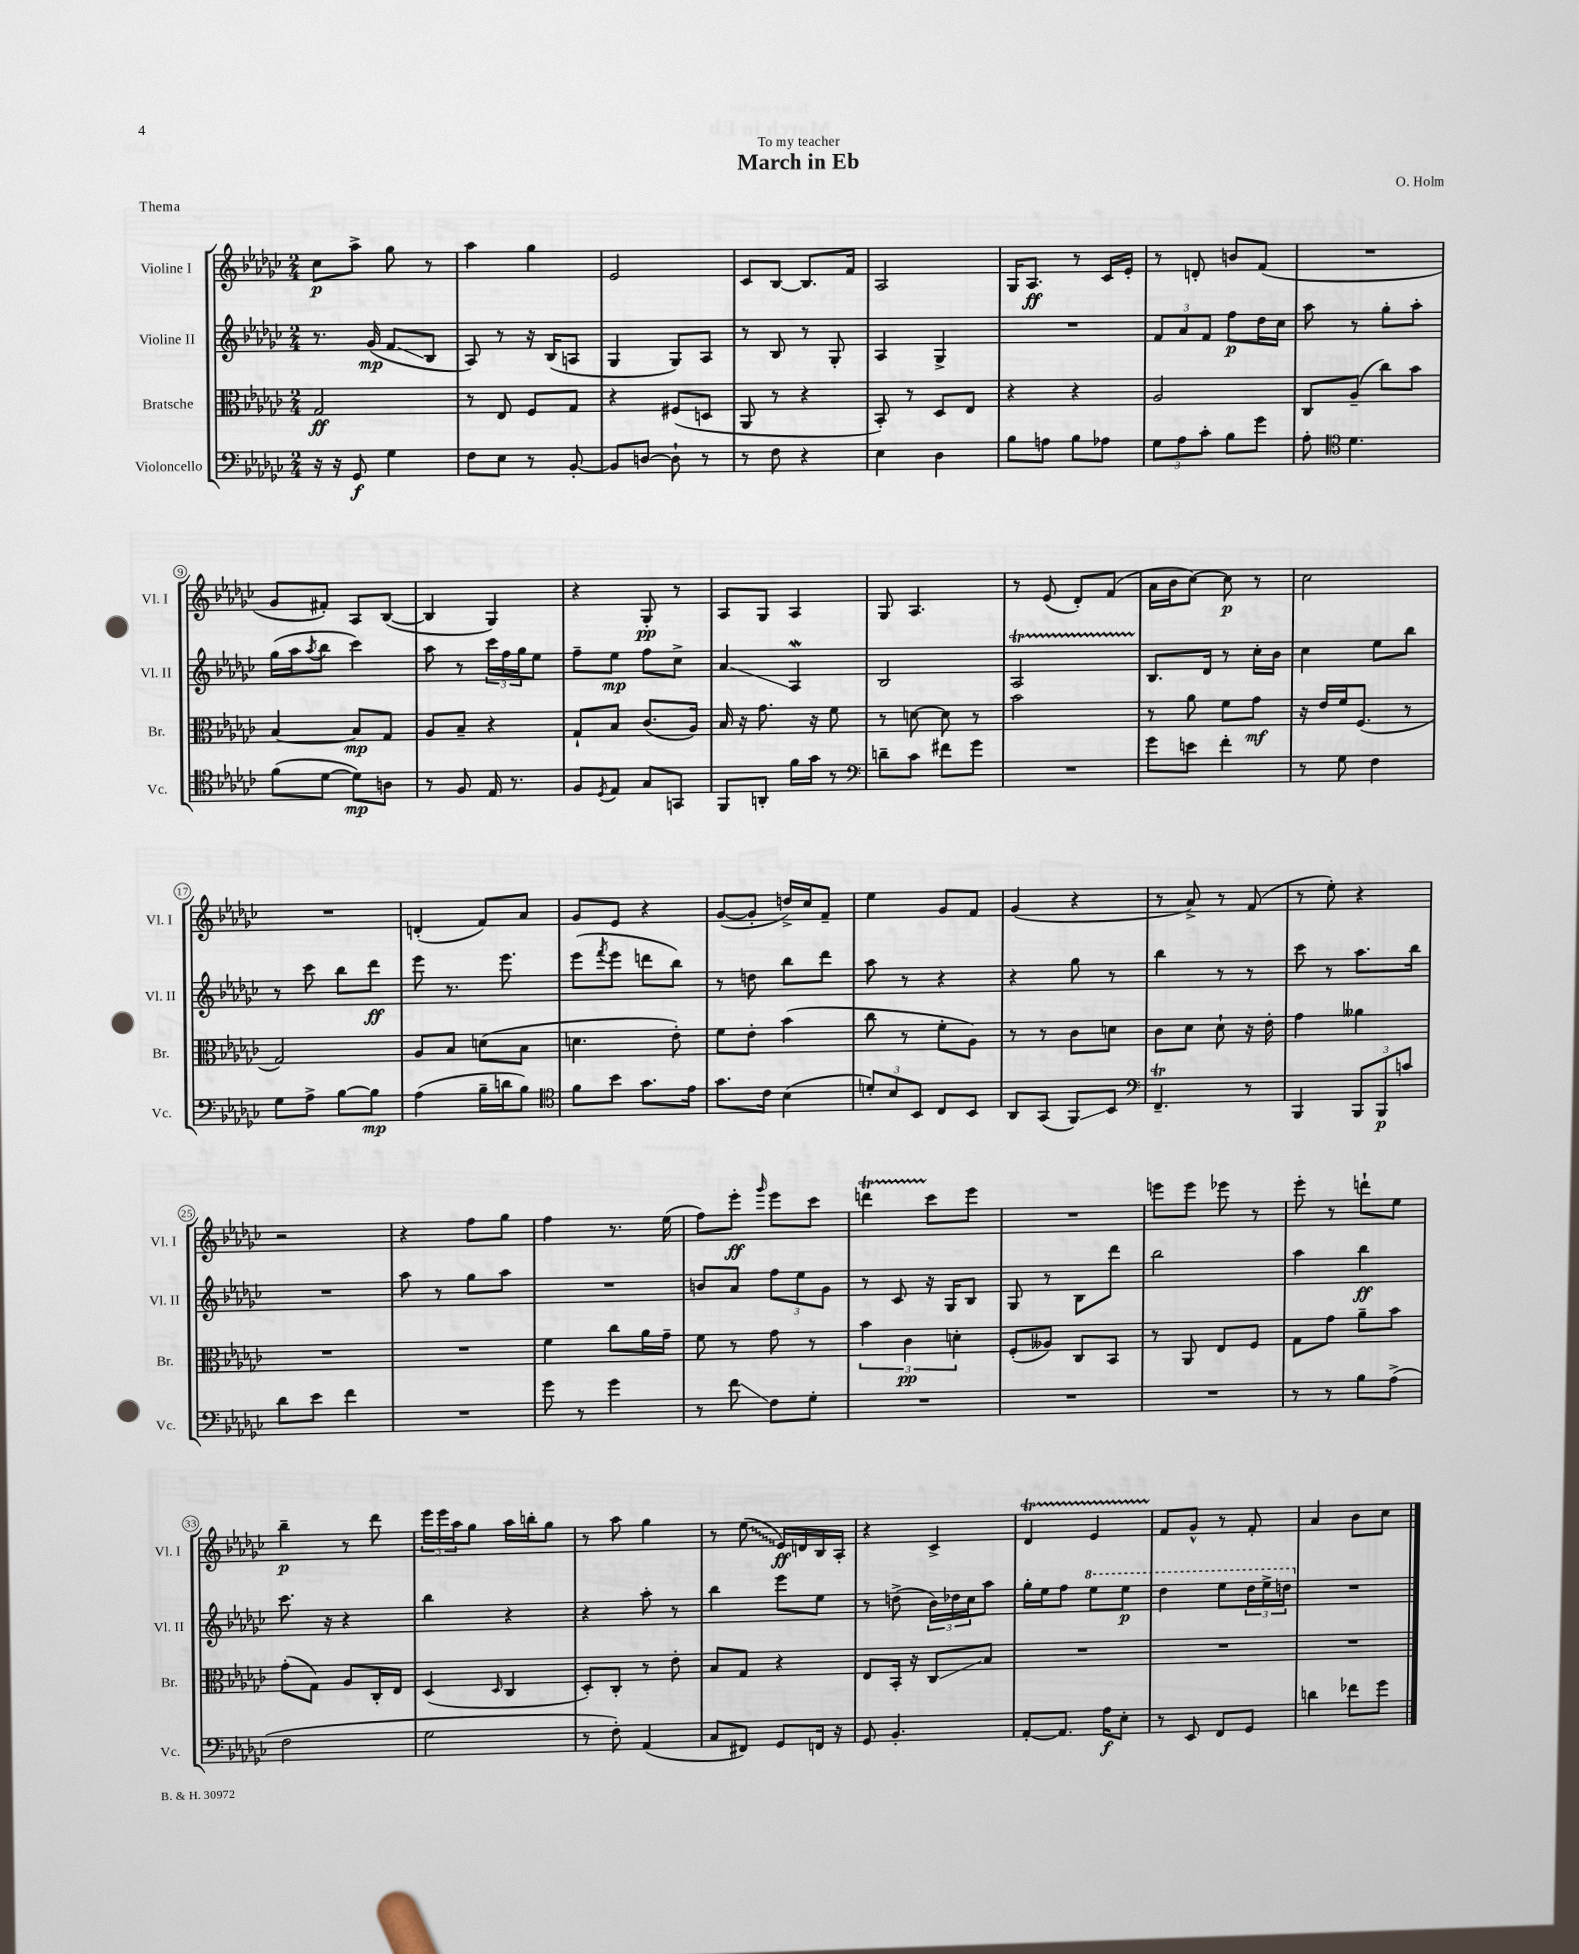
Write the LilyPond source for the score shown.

\header { title = "March in Eb" composer = "O. Holm" dedication = "To my teacher" piece = "Thema" }
<<
\new StaffGroup <<
\new Staff = "s0" \with { instrumentName = "Violine I" shortInstrumentName = "Vl. I" } {
    \clef treble \key ges \major \numericTimeSignature \time 2/4
    ces''8\p aes''8-> ges''8 r8 |
    aes''4 ges''4 |
    ees'2 |
    ces'8 bes8~ bes8. f'16 |
    aes2 |
    ges16 aes8.\ff r8 ces'16 ees'16-. |
    r8 d'8-. b'8 f'8( |
    R2 |
    ges'8 fis'8-.) aes8 bes8~( |
    bes4 ges4) |
    r4 ges8-.\pp r8 |
    aes8 ges8 aes4 |
    ges8 aes4. |
    r8 ees'8( des'8-.) f'8( |
    aes'16 bes'16 ces''8~) ces''8\p r8 |
    ces''2 |
    R2 |
    d'4-.( f'8) aes'8 |
    ges'8 ees'8 r4 |
    ges'8~( ges'8-. d''16->) ces''16 f'8-- |
    ees''4 ges'8 f'8 |
    ges'4( r4 |
    r8 aes'8->) r8 f'8( |
    r8 ees''8-.) r4 |
    r2 |
    r4 f''8 ges''8 |
    f''4 r8. ees''16( |
    f''8) ees'''8-.\ff \grace { ges'''16 } ees'''8 ces'''8 |
    d'''4\startTrillSpan ces'''8\stopTrillSpan ees'''8 |
    R2 |
    e'''8 e'''8 ees'''8 r8 |
    ees'''8-. r8 d'''8-! ees''8 |
    bes''4--\p r8 des'''8 |
    \tuplet 3/2 { ees'''16 ees'''16 aes''16 } ges''8 aes''16 b''16-. ges''8 |
    r8 aes''8 ges''4 |
    r8 \once \override Glissando.style = #'zigzag ees''8\glissando( ees'16\ff) d'16 bes16 aes16-. |
    r4 ces'4-> |
    des'4\startTrillSpan ees'4 |
    f'8\stopTrillSpan ges'8-^ r8 f'8-. |
    aes'4 bes'8 ces''8 \bar "|." |
}
\new Staff = "s1" \with { instrumentName = "Violine II" shortInstrumentName = "Vl. II" } {
    \clef treble \key ges \major \numericTimeSignature \time 2/4
    r8. ges'16\mp( f'8\glissando bes8 |
    aes8) r8 r16 bes16( a8 |
    ges4 ges8) aes8 |
    r8 bes8 r8 ges8-. |
    aes4 ges4-> |
    R2 |
    \tuplet 3/2 { f'8 aes'8 f'8 } f''8\p des''16 ces''16 |
    aes''8 r8 ges''8-. aes''8-. |
    ges''16( aes''16 \acciaccatura { aes''8 } bes''8 ces'''4) |
    aes''8 r8 \tuplet 3/2 { ces'''16 f''16 ges''16 } ees''8 |
    f''8-- ees''8\mp f''8 ces''8-> |
    aes'4\glissando aes4\mordent |
    bes2 |
    aes2\startTrillSpan |
    bes8.\stopTrillSpan des'16 r8 ces''16-. bes'16 |
    ces''4 ees''8 bes''8 |
    r8 ces'''8 bes''8 des'''8\ff |
    ees'''8 r8. ees'''8. |
    ees'''8( \acciaccatura { f'''8 } ees'''8 d'''8 bes''8) |
    r8 d''8 bes''8 des'''8 |
    aes''8 r8 r4 |
    r4 ges''8 r8 |
    bes''4 r8 r8 |
    ces'''8 r8 aes''8. bes''16 |
    R2 |
    aes''8 r8 ges''8 aes''8 |
    R2 |
    b'8 aes'8 \tuplet 3/2 { f''8 ees''8 ges'8 } |
    r8 ces'8 r16 ges16 bes8 |
    ges8 r8 bes8 des'''8 |
    bes''2 |
    aes''4 bes''4\ff |
    ces'''8. r16 r4 |
    bes''4 r4 |
    r4 aes''8-. r8 |
    bes''4 ees'''8 ees''8 |
    r8 d''8->( \tuplet 3/2 { bes'16) des''16 ces''16 } aes''8 |
    ges''16-. ees''16 f''8 \ottava #1 ees'''8 ees'''8\p |
    des'''4 ees'''8 \tuplet 3/2 { des'''16 ees'''16-> d'''16 \ottava #0 } |
    R2 \bar "|." |
}
\new Staff = "s2" \with { instrumentName = "Bratsche" shortInstrumentName = "Br." } {
    \clef alto \key ges \major \numericTimeSignature \time 2/4
    ges2\ff |
    r8 ees8 f8 ges8 |
    r4 fis8( d8 |
    aes,8 r8 r4 |
    bes,8-.) r8 des8 ees8 |
    r4 r4 |
    aes2 |
    ces8 aes8--( ces''8) bes'8 |
    bes4~ bes8\mp ges8 |
    aes8 bes8-- r4 |
    ges8-! bes8 ces'8.( aes16) |
    bes16 r16 ges'8. r16 f'8 |
    r8 d'8~ d'8 r8 |
    bes'2 |
    r8 aes'8 f'8 ges'8\mf |
    r16 ees'16 f'16 f8.( r8 |
    ges2) |
    aes8 bes8 d'8( bes8 |
    d'4. ees'8-.) |
    f'8 ees'8-. bes'4( |
    ces''8 r8 f'8-. aes8) |
    r8 r8 ces'8 d'8 |
    ces'8 des'8 des'8-! r16 ees'16-. |
    ges'4 aeses'4 |
    R2 |
    R2 |
    f'4 ces''8 aes'16 ges'16-- |
    f'8 r8 ges'8 r8 |
    \tuplet 3/2 { bes'4 ces'4\pp d'4-. } |
    f8-.( aeses8) ces8 bes,8 |
    r8 aes,8 ees8 f8 |
    ges8 ges'8 aes'8-- bes'8 |
    ges'8-.( ges8) aes8 ces16-. ees16 |
    des4( \grace { des16 } ces4 |
    des8-.) ces8-. r8 ees'8-. |
    bes8 ges8 r4 |
    ees8 bes,16-. r16 ces8\glissando bes8 |
    R2 |
    R2 |
    R2 \bar "|." |
}
\new Staff = "s3" \with { instrumentName = "Violoncello" shortInstrumentName = "Vc." } {
    \clef bass \key ges \major \numericTimeSignature \time 2/4
    r16 r16 ges,8\f ges4 |
    f8 ees8 r8 bes,8~-. |
    bes,8 d8~ d8-! r8 |
    r8 f8 r4 |
    ees4 des4 |
    bes8 a8 bes8 aes8 |
    \tuplet 3/2 { ges8 aes8 ces'8-. } bes8 ges'8 |
    aes8-. \clef tenor des'4. |
    f'8( des'8~ des'8\mp) a8 |
    r8 f8 ees16 r8. |
    f8 \acciaccatura { des8 } ees8 ges8 g,8 |
    f,8 a,8-. f'16 ges'16 r8 |
    \clef bass d'8-- ces'8 fis'8 ges'8 |
    R2 |
    ges'8 e'8 f'4-. |
    r8 ges8 f4 |
    ges8 aes8-> bes8~ bes8\mp |
    aes4( bes16-- d'16 bes8) |
    \clef tenor f'8 bes'8 ges'8. ees'16 |
    ges'8. ces'16 bes4( |
    \tuplet 3/2 { d'8-.) bes8 bes,8 } ces8 bes,8 |
    aes,8 ges,8( f,8\glissando) bes,8 |
    \clef bass f,4.--\trill r8 |
    bes,,4 \tuplet 3/2 { bes,,8 bes,,8\p c'8 } |
    des'8 ees'8 f'4 |
    R2 |
    ges'8 r8 ges'4 |
    r8 f'8\glissando f8 ges8-. |
    R2 |
    R2 |
    R2 |
    r8 r8 bes8 aes8->( |
    f2 |
    ges2 |
    r8 f8-.) aes,4( |
    ces8 fis,8) ges,8 f,16 r16 |
    ges,8 bes,4.-. |
    aes,8~-. aes,8. aes16\f ees8-. |
    r8 ees,8 f,8 ges,8 |
    d'4 fes'8 ges'8 \bar "|." |
}
>>
>>
\layout { \context { \Score \override BarNumber.stencil = #(make-stencil-circler 0.1 0.3 ly:text-interface::print) } }
